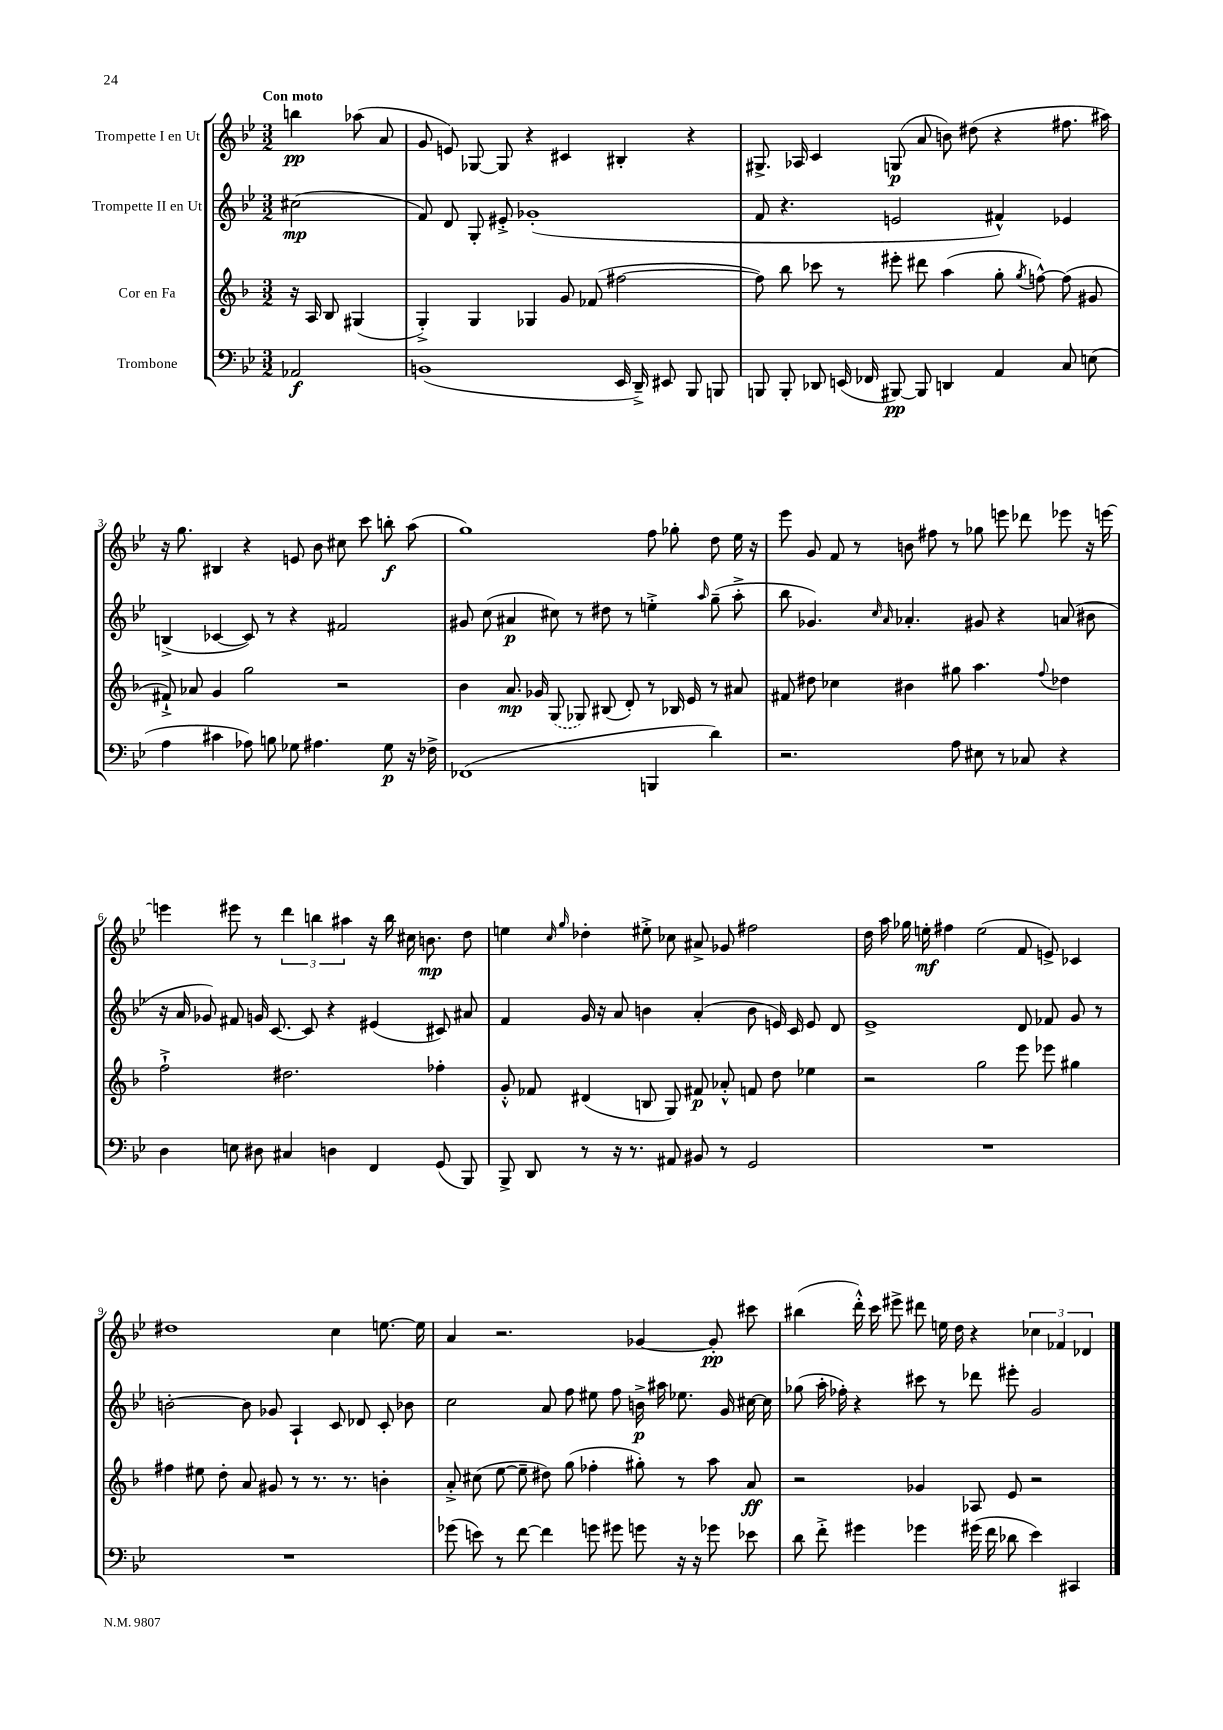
<<
\new StaffGroup <<
\new Staff = "s0" \with { instrumentName = "Trompette I en Ut" } {
    \clef treble \key bes \major \numericTimeSignature \time 3/2 \partial 2 \tempo "Con moto"
    \autoBeamOff b''4\pp aes''8( a'8 |
    g'8 e'8) ges8~ ges8 r4 cis'4 bis4-. r4 |
    gis8.-> aes16 c'4 g8\p( a'8 b'8) dis''8( r4 fis''8. ais''16) |
    r16 g''8. bis4 r4 e'8 bes'8 cis''8 c'''8 b''8-.\f a''8( |
    g''1) f''8 ges''8-. d''8 ees''16 r16 |
    ees'''8 g'8 f'8 r8 b'8 fis''8 r8 ges''8 e'''8 des'''8 ees'''8 r16 e'''16~ |
    e'''4 eis'''8 r8 \tuplet 3/2 { d'''4 b''4 ais''4 } r16 b''16 cis''16 b'8.\mp d''8 |
    e''4 \grace { c''16 g''16 } des''4-. eis''8-.-> ces''8 ais'8-> ges'8 fis''2 |
    d''16 a''16 ges''16 e''16-.\mf fis''4 e''2( f'8 e'8->) ces'4 |
    dis''1 c''4 e''8.~ e''16 |
    a'4 r2. ges'4~ ges'8-.\pp cis'''8 |
    bis''4( d'''16-.-^) c'''16 eis'''8-> dis'''8 e''16 d''16 r4 \tuplet 3/2 { ces''4 fes'4 des'4 } \bar "|." |
}
\new Staff = "s1" \with { instrumentName = "Trompette II en Ut" } {
    \clef treble \key bes \major \numericTimeSignature \time 3/2 \partial 2
    \autoBeamOff cis''2\mp( |
    f'8) d'8 g8-. eis'8-.-> ges'1-.( |
    f'8 r4. e'2 fis'4-^) ees'4 |
    b4->( ces'4~ ces'8) r8 r4 fis'2 |
    gis'8 c''8( ais'4\p cis''8) r8 dis''8 r8 e''4-.-> \grace { a''16 } g''8--( a''8-.-> |
    bes''8 ges'4.) \grace { c''16 a'16 } aes'4.-. gis'8 r4 a'8( bis'8 |
    r16 a'16 ges'8) fis'8 g'16 c'8.~ c'8 r4 eis'4( cis'8) ais'8 |
    f'4 g'16 r16 a'8 b'4 a'4-.( b'8 e'16) c'16 e'8 d'8 |
    ees'1-> d'8 fes'8 g'8 r8 |
    b'2~-. b'8 ges'8 a4-! c'8 des'8 c'8-. bes'8 |
    c''2 a'8 f''8 eis''8 f''8 b'16->\p ais''16 ees''8. g'16 cis''16~ cis''16 |
    ges''8( a''16-. fes''16-.) r4 cis'''8 r8 des'''8 eis'''8-. g'2 \bar "|." |
}
\new Staff = "s2" \with { instrumentName = "Cor en Fa" } {
    \clef treble \key f \major \numericTimeSignature \time 3/2 \partial 2
    \autoBeamOff r16 a16 bes8 gis4( |
    g4-.->) g4 ges4 g'8 fes'8( fis''2~ |
    fis''8) bes''8 ces'''8 r8 eis'''8-. dis'''8 a''4( g''8-. \acciaccatura { g''8 } f''8~-^) f''8( gis'8 |
    fis'8-!->) aes'8 g'4 g''2 r2 |
    bes'4 a'8.\mp ges'16 \once \slurDashed g8( ges8) bis8( d'8-.) r8 bes16 e'16 r8 ais'8 |
    fis'8 dis''8 ces''4 bis'4 gis''8 a''4. \appoggiatura { f''8 } des''4 |
    f''2-!-> dis''2. fes''4-. |
    g'8-.-^ fes'8 dis'4( b8 g8) fis'8\p aes'8-.-^ f'8 d''8 ees''4 |
    r2 g''2 e'''8 ees'''8 gis''4 |
    fis''4 eis''8 d''8-. a'8 gis'8 r8 r8. r8. b'4-. |
    a'8-.-> cis''8( e''8~ e''8-- dis''8) g''8( fes''4-. gis''8-.) r8 a''8 a'8\ff |
    r2 ges'4 aes8 e'8 r2 \bar "|." |
}
\new Staff = "s3" \with { instrumentName = "Trombone" } {
    \clef bass \key bes \major \numericTimeSignature \time 3/2 \partial 2
    \autoBeamOff aes,2\f |
    b,1( ees,16 d,16--->) eis,8 bes,,8 b,,8 |
    b,,8 b,,8-. des,8 e,16( fes,16 bis,,8~\pp) bis,,8 d,4 a,4 c8 e8( |
    a4 cis'4 aes8) b8 ges8 ais4. ges8\p r16 fes16-> |
    fes,1( b,,4 d'4) |
    r2. a8 eis8 r8 ces8 r4 |
    d4 e8 dis8 cis4 d4 f,4 g,8( bes,,8) |
    bes,,8-> d,8 r8 r16 r8. ais,8 bis,8 r8 g,2 |
    R1. |
    R1. |
    ges'8( e'8) r8 f'8~ f'4 g'8 gis'8 g'8 r16 r16 ges'8 ees'8 |
    d'8 f'8-.-> gis'4 ges'4 gis'16( f'16 des'8 ees'4) cis,4 \bar "|." |
}
>>
>>
